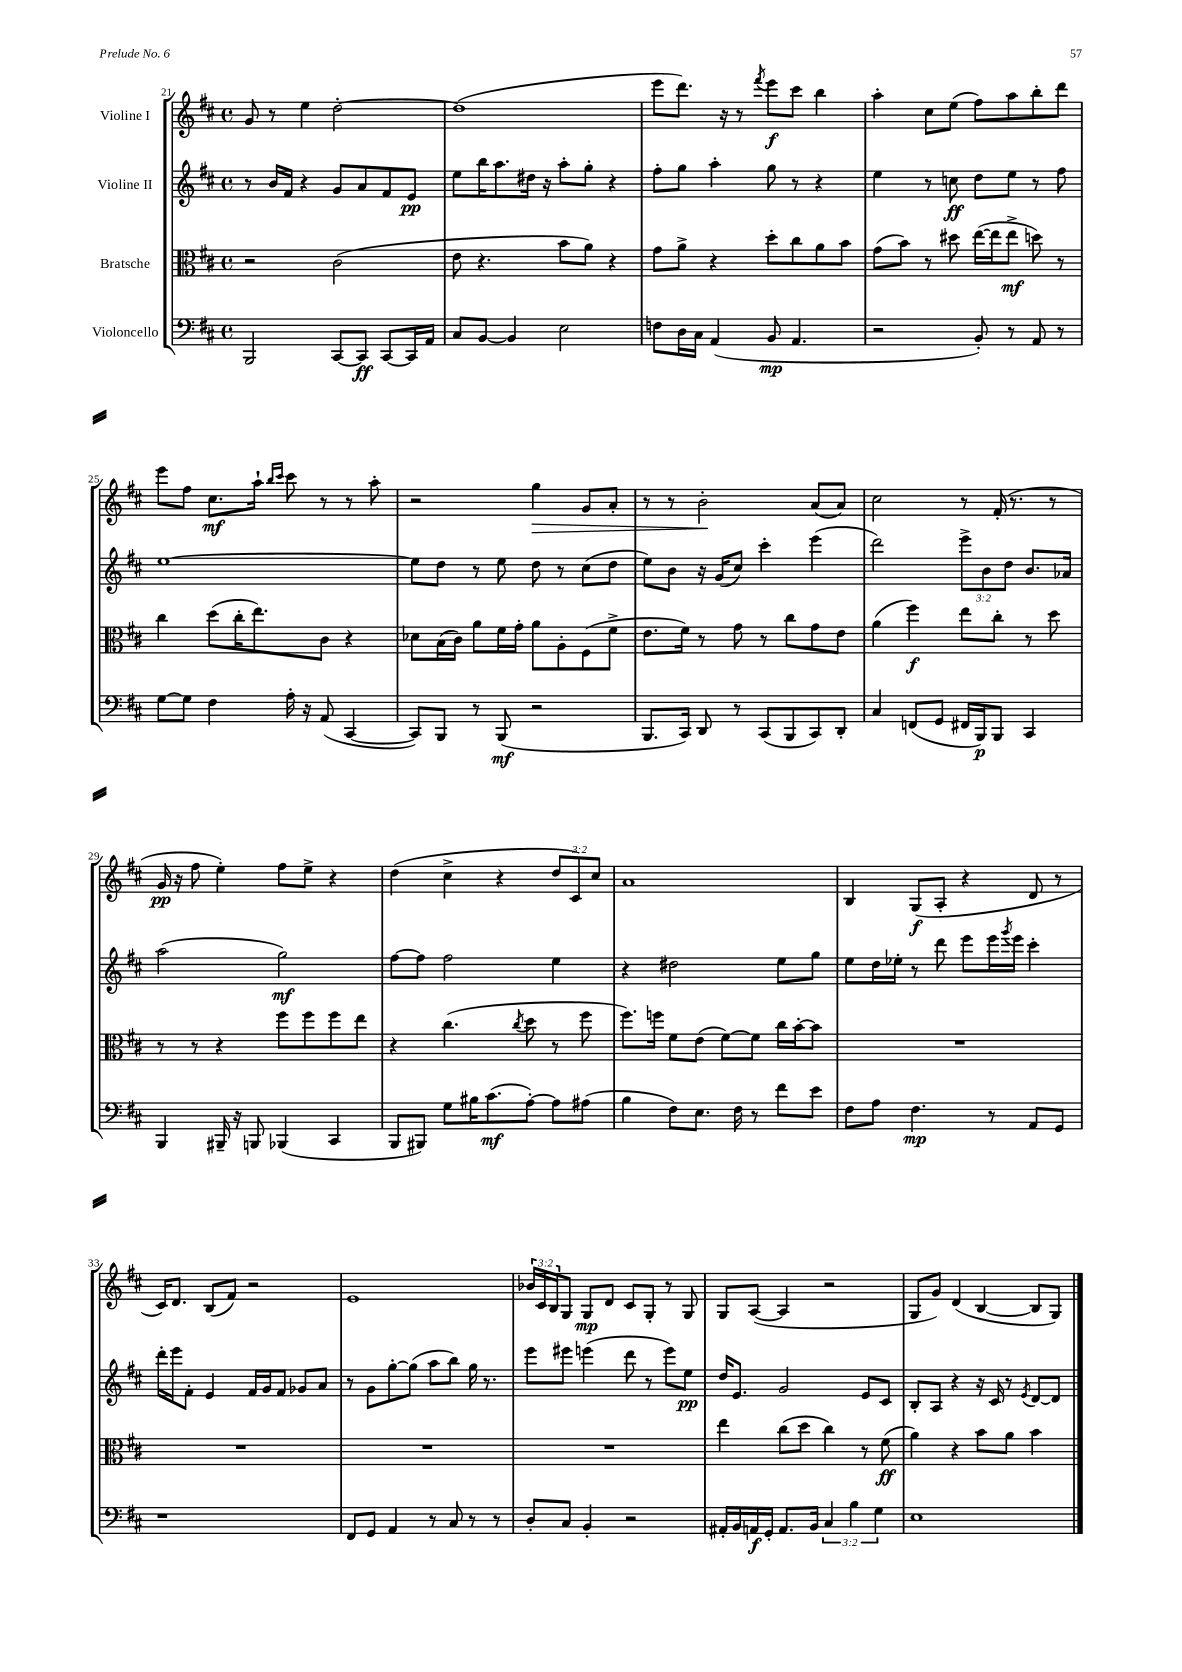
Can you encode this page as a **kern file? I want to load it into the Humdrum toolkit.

**kern	**kern	**kern	**kern
*staff4	*staff3	*staff2	*staff1
*clefF4	*clefC3	*clefG2	*clefG2
*k[f#c#]	*k[f#c#]	*k[f#c#]	*k[f#c#]
*M4/4	*M4/4	*M4/4	*M4/4
*met(c)	*met(c)	*met(c)	*met(c)
2BBB	2r	8r	8g
.	.	16b	8r
.	.	16f#	.
.	.	4r	4ee
[8CC#	(2c#	8g	[2dd'
8CC#]	.	8a	.
[8CC#	.	8f#	.
16CC#]	.	8e	.
16AA	.	.	.
=	=	=	=
8C#	8e	8ee	(1dd]
[8BB	4.r	16bb	.
.	.	8.aa	.
4BB]	.	.	.
.	.	16dd#	.
.	.	16r	.
2E	8b	8aa'	.
.	8a)	8gg'	.
.	4r	4r	.
=	=	=	=
8F	8g	8ff#'	8eee
16D	8a^	8gg	8.ddd)
16C#	.	.	.
(4AA	4r	4aa'	.
.	.	.	16r
.	.	.	8r
.	.	.	8qfff#
8BB	8dd'	8gg	8eee
4.AA	8cc#	8r	8ccc#
.	8a	4r	4bb
.	8b	.	.
=	=	=	=
2r	(8g	4ee	4aa'
.	8b)	.	.
.	8r	8r	8cc#
.	8dd#	8cc	(8ee
8BB')	([16ee	8dd	8ff#)
.	16ee]	.	.
8r	8ee^	8ee	8aa
8AA	8dd)	8r	8bb'
8r	8r	8ff#	8ddd
=	=	=	=
[8G	4cc#	[1ee	8eee
8G]	.	.	8ff#
4F#	(8dd	.	8.cc#
.	16cc#'	.	.
.	8.ee)	.	16aa`
.	.	.	16qqbb
.	.	.	16qqccc#
16A'	.	.	8ccc#
16r	.	.	.
(8AA	8c#	.	8r
[4CC#	4r	.	8r
.	.	.	8aa'
=	=	=	=
8CC#])	8d-	8ee]	2r
8BBB	(16B	8dd	.
.	16c#)	.	.
8r	8a	8r	.
(8BBB	16f#	8ee	.
.	16g'	.	.
2r	8a	8dd	4gg
.	8A'	8r	.
.	(8F#	(8cc#	8g
.	8f#^	8dd	8a'
=	=	=	=
8.BBB	8.e	8ee)	8r
.	.	8b	8r
16CC#)	16f#)	.	.
8DD	8r	16r	2b'
.	.	(16g	.
8r	8g	8cc#)	.
(8CC#	8r	4ccc#'	.
8BBB	8cc#	.	.
8CC#)	8g	(4eee	(8a
8DD'	8e	.	8a)
=	=	=	=
4C#	(4a	2ddd)	2cc#
(8FF	4ff#)	.	.
8GG	.	.	.
16FF#	8ee	12eee^	8r
16BBB)	.	.	.
.	.	12b	.
8BBB	8cc#'	.	(16f#'
.	.	12dd	.
.	.	.	8.r
4CC#	8r	8.b	.
.	8dd	.	8r
.	.	16a-	.
=	=	=	=
4BBB	8r	(2aa	16g
.	.	.	16r
.	8r	.	8ff#
16BBB#~	4r	.	4ee')
16r	.	.	.
8BBB	.	.	.
(4BBB-	8ff#	2gg)	8ff#
.	8ff#	.	8ee^
4CC#	8ff#	.	4r
.	8ee	.	.
=	=	=	=
8BBB	4r	[8ff#	(4dd
8BBB#)	.	8ff#]	.
8G	(4.cc#	2ff#	4cc#^
16B#	.	.	.
(8.c#	.	.	.
.	.	.	4r
.	8qcc#	.	.
[8A')	8dd	.	.
8A]	8r	4ee	12dd
.	.	.	12c#)
(8A#	8ff#	.	.
.	.	.	12cc#
=	=	=	=
4B	8.ff#)	4r	1a
.	16ff	.	.
8F#)	8f#	2dd#	.
8.E	(8e	.	.
.	[8f#)	.	.
16F#	.	.	.
8r	8f#]	.	.
8f#	16cc#	8ee	.
.	[16b'	.	.
8e	8b]	8gg	.
=	=	=	=
8F#	1r	8ee	4B
8A	.	16dd	.
.	.	16ee-'	.
4.F#	.	8r	(8G
.	.	8ddd	8A'
.	.	8eee	4r
8r	.	16eee	.
.	.	8qggg	.
.	.	16eee	.
8AA	.	4ccc#'	8d
8GG	.	.	8r
=	=	=	=
1r	1r	16ddd'	16c#)
.	.	16eee	8.d
.	.	8f#'	.
.	.	4e	(8B
.	.	.	8f#)
.	.	16f#	2r
.	.	16g	.
.	.	8f#	.
.	.	8g-	.
.	.	8a	.
=	=	=	=
8FF#	1r	8r	1e
8GG	.	8g	.
4AA	.	[8gg'	.
.	.	(8gg]	.
8r	.	8aa	.
8C#	.	8bb)	.
8r	.	16gg	.
.	.	8.r	.
8r	.	.	.
=	=	=	=
8D'	1r	8eee	24b-
.	.	.	24c#
.	.	.	24B
8C#	.	8eee#	8G
4BB'	.	(4eee	8G
.	.	.	8d
2r	.	8ddd	8c#
.	.	8r	8G'
.	.	8eee)	8r
.	.	8ee	8G
=	=	=	=
16AA#'	4ee	16dd	8G
16BB	.	8.e	.
16AA	.	.	([8A
16GG'	.	.	.
8.AA	(8cc#	2g	4A]
.	8dd	.	.
16BB	.	.	.
6C#	4cc#)	.	2r
6B	.	.	.
.	8r	8e	.
6G	.	.	.
.	(8f#	8c#	.
=	=	=	=
1E	4a)	8B'	8G
.	.	8A	8g)
.	4r	4r	(4d
.	8b	16r	[4B
.	.	16c#	.
.	8a	8r	.
.	.	8qe	.
.	4b	[8d	8B]
.	.	8d]	8G)
==	==	==	==
*-	*-	*-	*-
